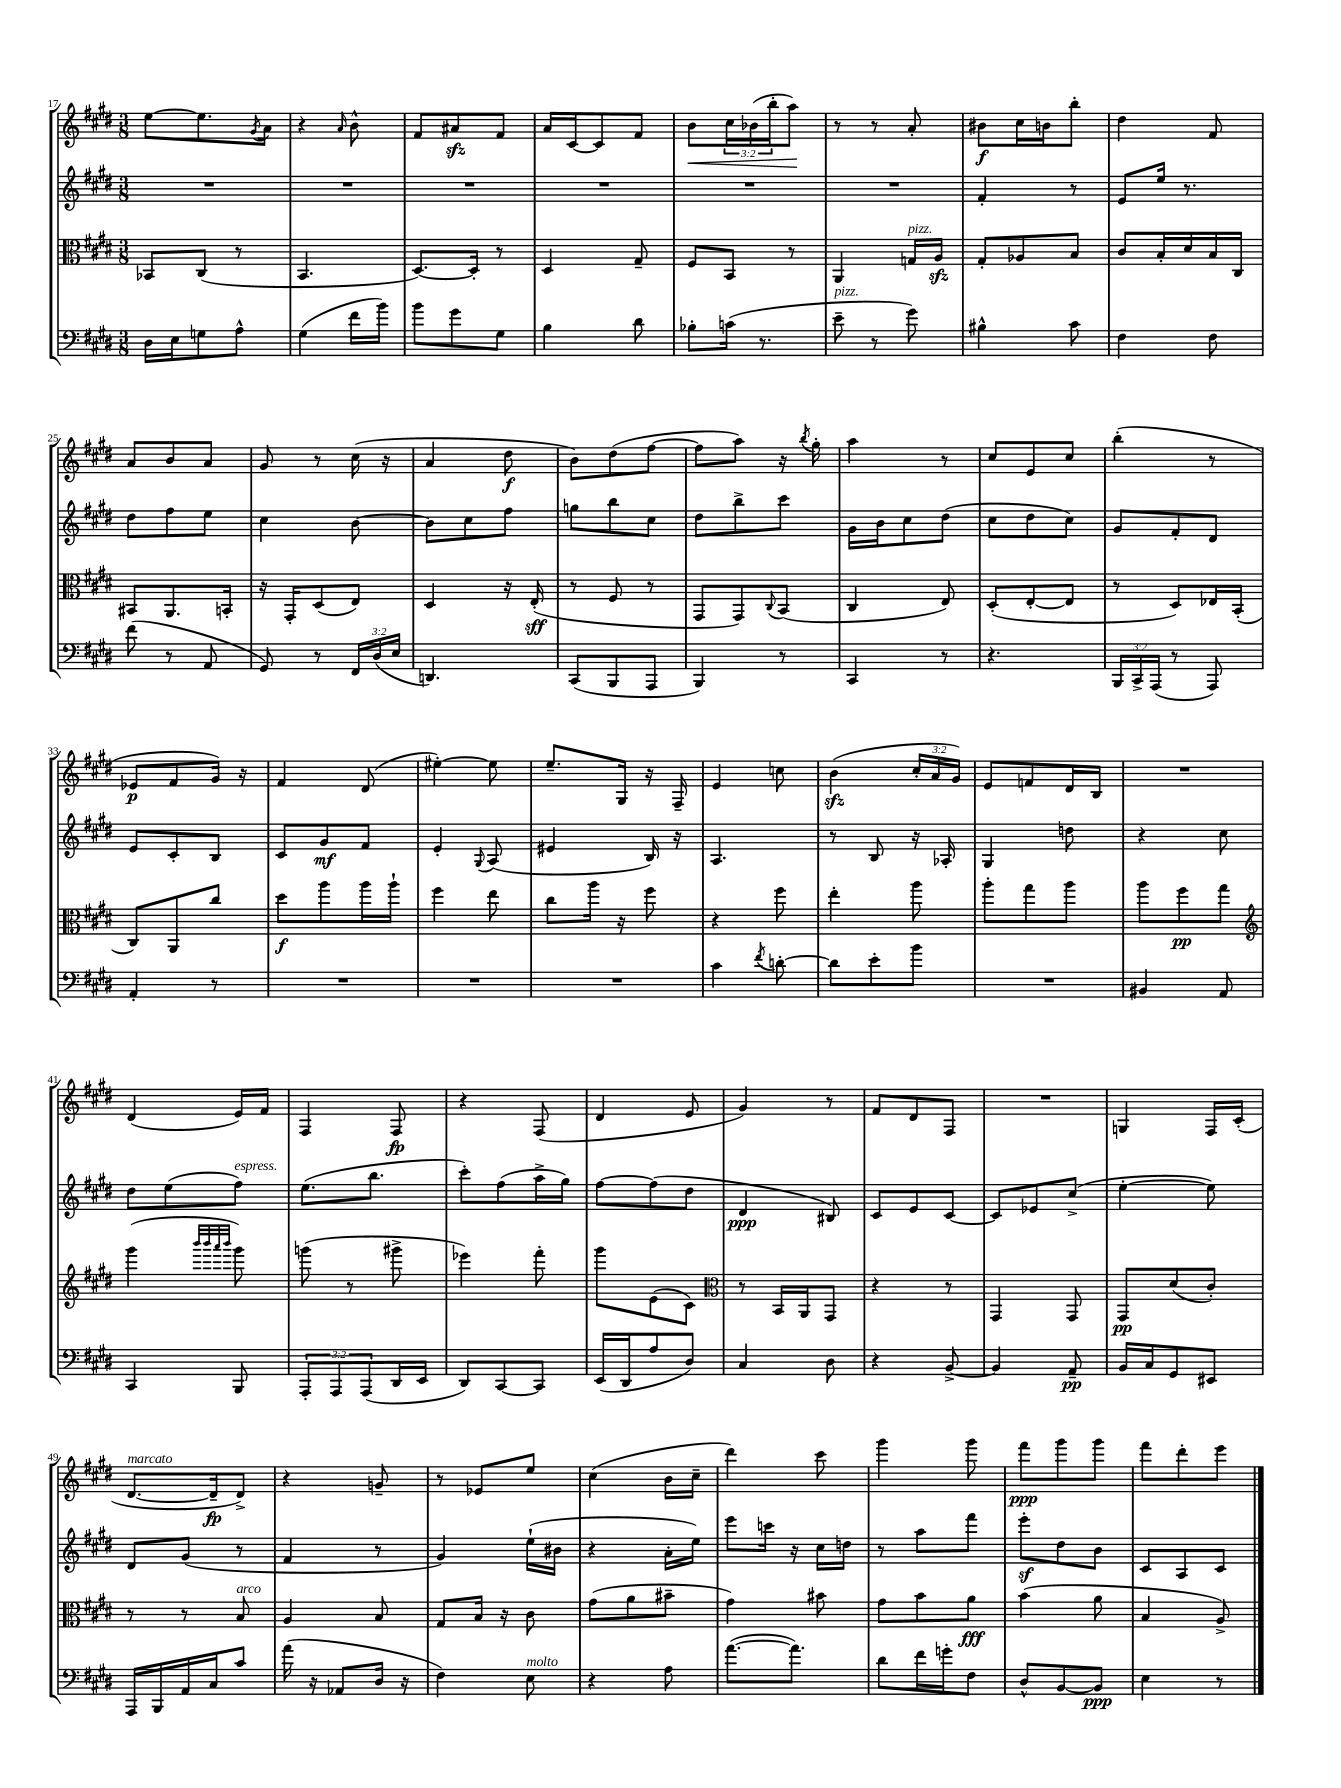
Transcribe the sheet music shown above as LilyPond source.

<<
\new StaffGroup <<
\new Staff = "s0" {
    \clef treble \key e \major \numericTimeSignature \time 3/8 \override Staff.TupletNumber.text = #tuplet-number::calc-fraction-text
    e''8~ e''8. \acciaccatura { gis'8 } a'16 |
    r4 \grace { a'16 } b'8-^ |
    fis'8 ais'8\sfz fis'8 |
    a'16 cis'16~ cis'8 fis'8 |
    b'8\< \tuplet 3/2 { cis''16 bes'16( b''16-. } a''8\!) |
    r8 r8 a'8-. |
    bis'8\f cis''16 b'16 b''8-. |
    dis''4 fis'8 |
    a'8 b'8 a'8 |
    gis'8 r8 cis''16( r16 |
    a'4 dis''8\f |
    b'8) dis''8( fis''8~ |
    fis''8 a''8) r16 \acciaccatura { b''8 } gis''16-. |
    a''4 r8 |
    cis''8 e'8 cis''8 |
    b''4-.( r8 |
    ees'8\p fis'8 gis'16) r16 |
    fis'4 dis'8( |
    eis''4~-.) eis''8 |
    e''8.-- gis16 r16 fis16-- |
    e'4 c''8 |
    b'4\sfz( \tuplet 3/2 { cis''16-. a'16 gis'16) } |
    e'8 f'8 dis'16 b16 |
    R4. |
    dis'4( e'16) fis'16 |
    fis4 fis8\fp |
    r4 fis8( |
    dis'4 e'8 |
    gis'4) r8 |
    fis'8 dis'8 fis8 |
    R4. |
    g4 fis16 cis'16-.( |
    dis'8.~^\markup { \italic "marcato" } dis'16--\fp dis'8->) |
    r4 g'8-- |
    r8 ees'8 e''8 |
    cis''4( b'16 cis''16-- |
    dis'''4) cis'''8 |
    gis'''4 gis'''8 |
    fis'''8\ppp gis'''8 gis'''8 |
    fis'''8 dis'''8-. e'''8 \bar "|." |
}
\new Staff = "s1" {
    \clef treble \key e \major \numericTimeSignature \time 3/8
    R4. |
    R4. |
    R4. |
    R4. |
    R4. |
    R4. |
    fis'4-. r8 |
    e'8 e''16 r8. |
    dis''8 fis''8 e''8 |
    cis''4 b'8~ |
    b'8 cis''8 fis''8 |
    g''8 b''8 cis''8 |
    dis''8 b''8-> cis'''8 |
    gis'16 b'16 cis''8 dis''8( |
    cis''8 dis''8 cis''8) |
    gis'8 fis'8-. dis'8 |
    e'8 cis'8-. b8 |
    cis'8 gis'8\mf fis'8 |
    e'4-. \appoggiatura { gis8 } a8( |
    eis'4 b16) r16 |
    a4. |
    r8 b8 r16 aes16-. |
    gis4 d''8 |
    r4 cis''8 |
    dis''8 e''8( fis''8^\markup { \italic "espress." }) |
    e''8.( b''8. |
    cis'''8-.) fis''8( a''16-> gis''16) |
    fis''8~ fis''8( dis''8 |
    dis'4\ppp bis8) |
    cis'8 e'8 cis'8~ |
    cis'8 ees'8 cis''8->( |
    e''4~-. e''8) |
    dis'8 gis'8( r8 |
    fis'4 r8 |
    gis'4) e''16-!( bis'16 |
    r4 a'16-. e''16) |
    e'''8 c'''16 r16 cis''16 d''16 |
    r8 a''8 fis'''8 |
    e'''8-.\sf dis''8 b'8 |
    cis'8 a8 cis'8 \bar "|." |
}
\new Staff = "s2" {
    \clef alto \key e \major \numericTimeSignature \time 3/8
    bes,8 cis8( r8 |
    b,4. |
    dis8.~) dis16-. r8 |
    dis4 gis8-- |
    fis8 b,8 r8 |
    a,4 g16^\markup { \italic "pizz." } a16\sfz |
    gis8-. aes8 b8 |
    cis'8 b16-. dis'16 b16 cis16 |
    bis,8 a,8. b,16-. |
    r16 gis,16-. dis8( e8) |
    dis4 r16 e16-.\sff( |
    r8 fis8 r8 |
    gis,8 gis,8) \appoggiatura { cis8 } b,8( |
    cis4 e8) |
    dis8-.( e8~-. e8 |
    r8 dis8) ees16 b,16-.( |
    cis8) a,8 cis''8 |
    dis''8\f a''8 a''16 a''16-! |
    fis''4 e''8 |
    cis''8 a''16 r16 fis''8 |
    r4 fis''8 |
    e''4-. a''8 |
    a''8-. gis''8 a''8 |
    a''8 fis''8\pp gis''8 |
    \clef treble gis'''4( \grace { b'''32 b'''32 a'''32 b'''32 } gis'''8) |
    g'''8( r8 gis'''8-> |
    ees'''4) fis'''8-. |
    gis'''8 e'8( cis'8) |
    \clef alto r8 b,16 a,16 gis,8 |
    r4 r8 |
    gis,4 gis,8 |
    gis,8\pp dis'8( cis'8-.) |
    r8 r8 b8^\markup { \italic "arco" } |
    a4 b8 |
    gis8 b16 r16 cis'8 |
    gis'8( a'8 bis'8-- |
    gis'4) bis'8 |
    gis'8 b'8 a'8\fff |
    b'4( a'8 |
    b4 a8->) \bar "|." |
}
\new Staff = "s3" {
    \clef bass \key e \major \numericTimeSignature \time 3/8 \override Staff.TupletNumber.text = #tuplet-number::calc-fraction-text
    dis16 e16 g8 a8-^ |
    gis4( fis'16 b'16) |
    b'8 gis'8 gis8 |
    b4 dis'8 |
    bes8-. c'16( r8. |
    e'8--^\markup { \italic "pizz." } r8 gis'8) |
    bis4-^ cis'8 |
    fis4 fis8 |
    fis'8( r8 a,8 |
    gis,8) r8 \tuplet 3/2 { fis,16 dis16( e16 } |
    d,4.) |
    cis,8( b,,8 a,,8 |
    b,,4) r8 |
    cis,4 r8 |
    r4. |
    \tuplet 3/2 { b,,16 cis,16-> a,,16( } r8 a,,8) |
    a,4-. r8 |
    R4. |
    R4. |
    R4. |
    cis'4 \acciaccatura { fis'8 } d'8~-. |
    d'8 e'8-. b'8 |
    R4. |
    bis,4 a,8 |
    cis,4 b,,8 |
    \tuplet 3/2 { a,,8-. a,,8 a,,8( } dis,16 e,16 |
    dis,8) cis,8~ cis,8 |
    e,16( dis,16 a8 dis8) |
    cis4 dis8 |
    r4 b,8~-> |
    b,4 a,8--\pp |
    b,16 cis16 gis,8 eis,8 |
    a,,16 b,,16 a,16 cis16 cis'8 |
    a'16( r16 aes,8 dis16 r16 |
    fis4) e8^\markup { \italic "molto" } |
    r4 a8 |
    a'8.~( a'8.) |
    dis'8 fis'16 g'16-. fis8 |
    dis8-^ b,8~ b,8\ppp |
    e4 r8 \bar "|." |
}
>>
>>
\layout { \context { \Score currentBarNumber = #17 } }
